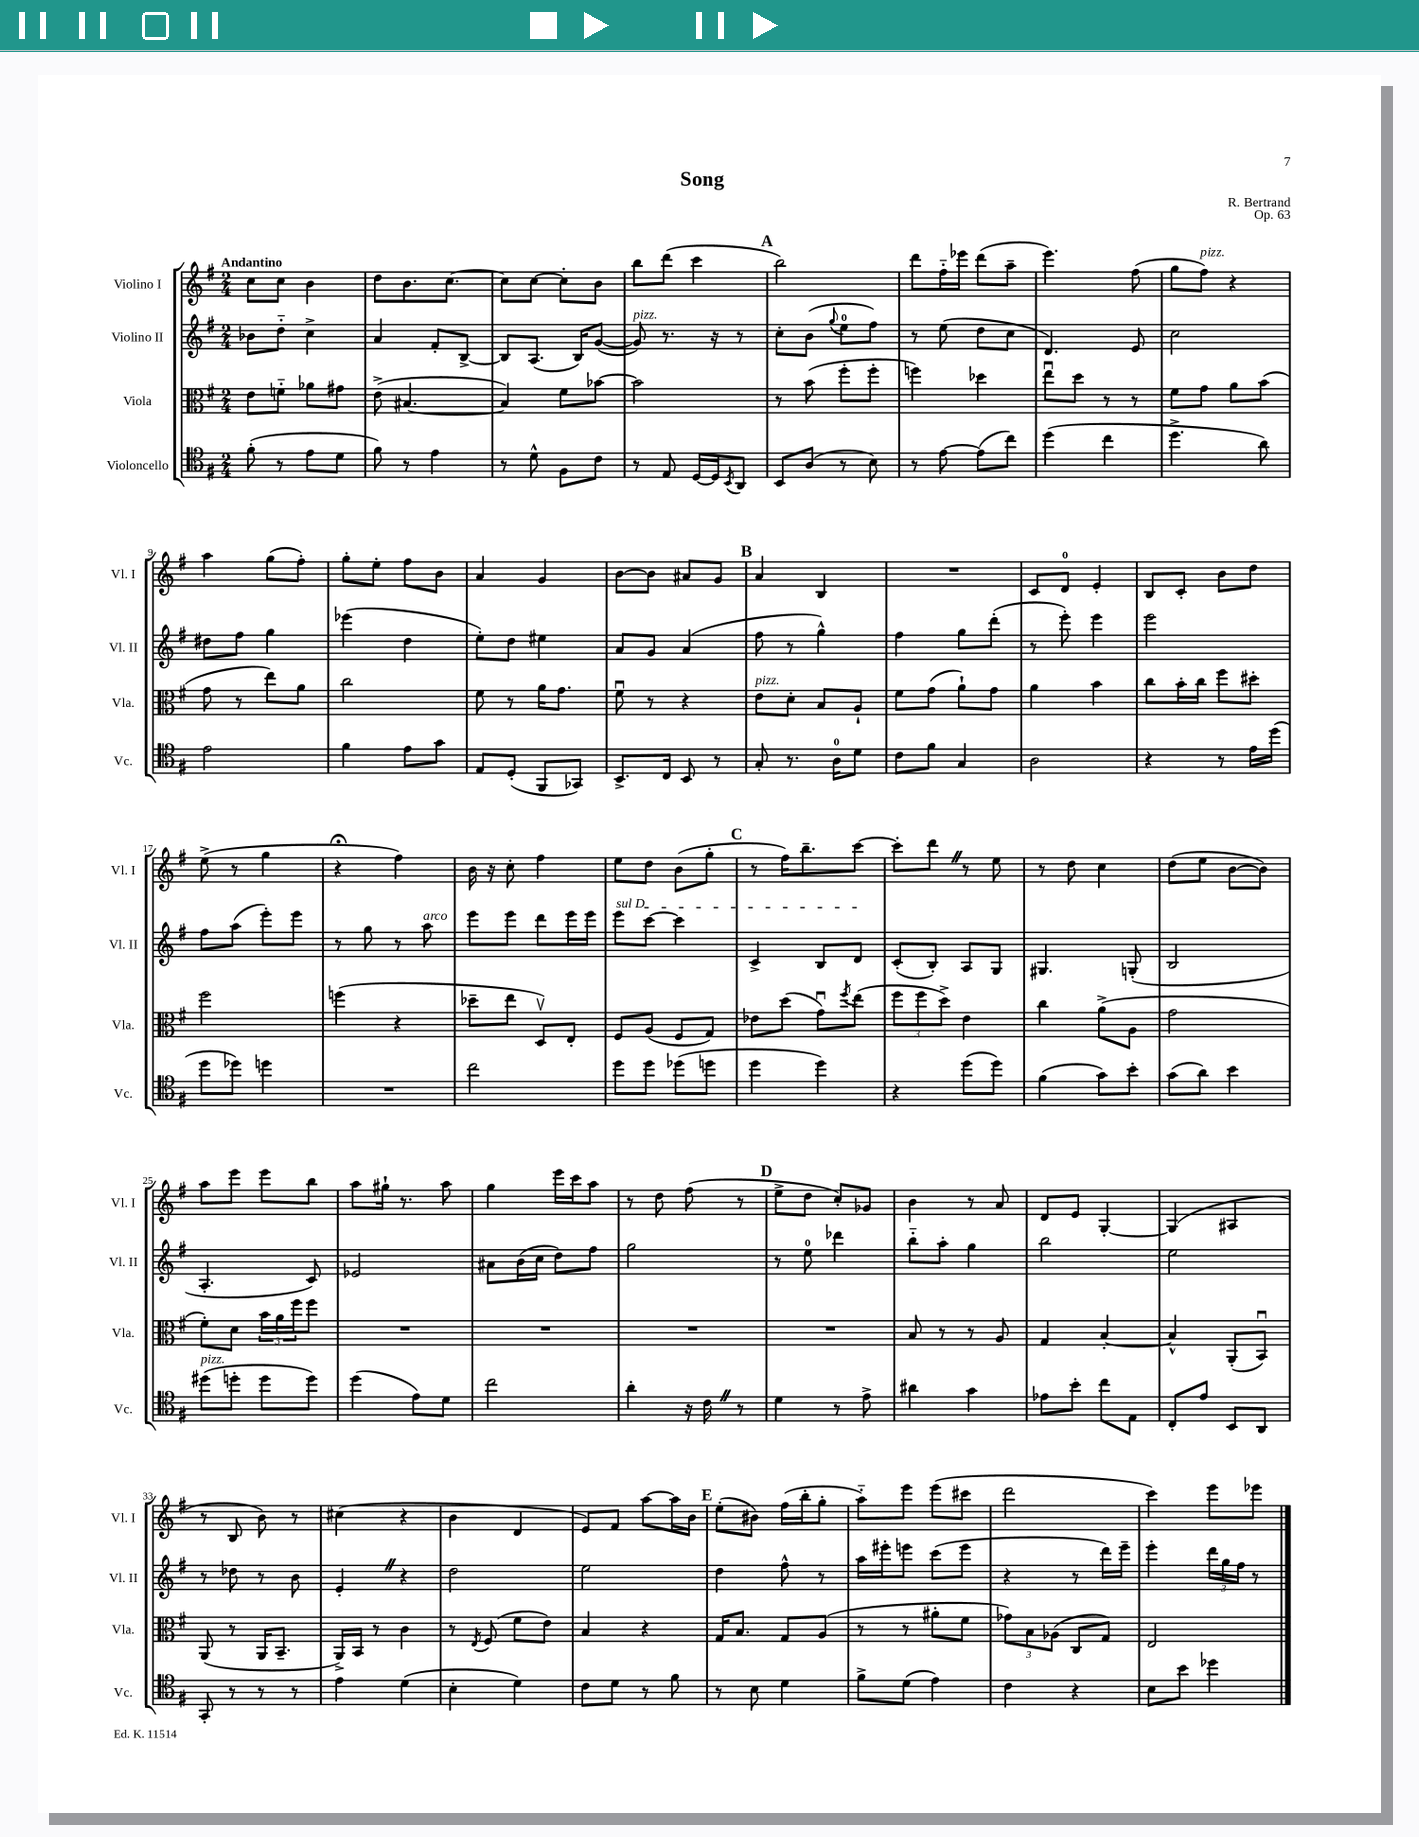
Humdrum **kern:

**kern	**kern	**kern	**kern
*part4	*part3	*part2	*part1
*staff4	*staff3	*staff2	*staff1
*I"Violoncello	*I"Viola	*I"Violino II	*I"Violino I
*I'Vc.	*I'Vla.	*I'Vl. II	*I'Vl. I
*clefC4	*clefC3	*clefG2	*clefG2
*k[f#]	*k[f#]	*k[f#]	*k[f#]
*M2/4	*M2/4	*M2/4	*M2/4
=1	=1	=1	=1
!	!	!	!LO:TX:a:B:t=Andantino
(8f#'\	8e\L	8b-X\L	8cc\L
8r	8fn\J	8dd\J	8cc\J
8e\L	8a-X\L	4cc^\	4b\
8d\J	8g#X\J	.	.
=2	=2	=2	=2
8f#\)	(8e^\	4a/	8dd\L
8r	[4.B#X/	.	8.b\
4e\	.	8f#'/L	.
.	.	.	[8.cc\J
.	.	[8B^/J	.
=3	=3	=3	=3
8r	4B#/])	8B/L]	8cc\L]
8d^^\	.	(8.A/J	[8cc\J
8F#\L	8f#\L	.	8cc'\L]
.	.	16B/KL)	.
8c\J	[8b-X\J	([8g/J	8b\J
=4	=4	=4	=4
!	!	!LO:TX:a:i:t=pizz.	!
8r	2b-\]	8g/])	8bb\L
8E/	.	8.r	(8ddd\J
[16D/LL	.	.	4ccc\
16D/J]	.	16r	.
8qBB/	.	.	.
8AA/J	.	8r	.
!!LO:REH:place=s1:t=A
=5	=5	=5	=5
8BB/L	8r	8cc'\L	2bb\)
(8A/J	(8b\	(8b\J	.
.	.	8qqgg/	.
8r	8ff#'\L	8ee\L	.
8B\)	8ff#'\J	8ff#\J)	.
=6	=6	=6	=6
8r	4ffn\)	8r	8ddd\L
[8e\	.	(8ee\	16ff#\L
.	.	.	16eee-X\JJ
(8e\L]	4dd-X\	8dd\L	(8ddd\L
8cc\J)	.	8cc\J	8aa~\J
=7	=7	=7	=7
(4dd\	8eeu\L	4.d/)	4.eee\)
.	8dd\J	.	.
4cc\	8r	.	.
.	8r	8e/	(8ff#\
=8	=8	=8	=8
4.dd^\	8f#\L	2cc\	8gg\L
!	!	!	!LO:TX:a:i:t=pizz.
.	8g\J	.	8ff#\J)
.	8a\L	.	4r
8a\)	(8b\J	.	.
!!LO:LB:g=z
=9	=9	=9	=9
2e\	8g\	8dd#X\L	4aa\
.	8r	8ff#\J	.
.	8ee\L)	4gg\	(8gg\L
.	8a\J	.	8ff#'\J)
=10	=10	=10	=10
4f#\	2cc\	(4eee-X\	8gg'\L
.	.	.	8ee'\J
8e\L	.	4dd\	8ff#\L
8g\J	.	.	8b\J
=11	=11	=11	=11
8E/L	8f#\	8ee'\L)	4a/
(8D'/J	8r	8dd\J	.
8FF#/L	16a\KL	4ee#X\	4g/
.	8.g\J	.	.
8GG-X/J)	.	.	.
=12	=12	=12	=12
8.BB^/L	8f#u\	8a/L	[8b\L
.	8r	8g/J	8b\J]
16C/Jk	.	.	.
8BB/	4r	(4a/	8a#X/L
8r	.	.	8g/J
!!LO:REH:place=s1:t=B
=13	=13	=13	=13
!	!LO:TX:a:i:t=pizz.	!	!
8G'/	8e\L	8ff#\	4a/
8.r	8d'\J	8r	.
.	8B/L	4gg^^\)	4B/
16A\KL	.	.	.
8d\J	8A`/J	.	.
=14	=14	=14	=14
8c\L	8f#\L	4ff#\	2r
8f#\J	(8g\J	.	.
4G/	8a`\L)	8gg\L	.
.	8g\J	(8ddd'\J	.
=15	=15	=15	=15
2A\	4a\	8r	8c/L
.	.	8eee'\)	8d/J
.	4b\	4eee\	4e'/
=16	=16	=16	=16
4r	8cc\L	2eee\	8B/L
.	16b'\L	.	8c'/J
.	16cc\JJ	.	.
8r	8ff#\L	.	8b\L
16e\LL	8dd#X'\J	.	8dd\J
(16dd\JJ	.	.	.
!!LO:LB:g=z
=17	=17	=17	=17
8dd\L	2ff#\	8ff#\L	(8ee^\
8dd-X\J)	.	(8aa\J	8r
4ddn\	.	8eee'\L)	4gg\
.	.	8eee\J	.
=18	=18	=18	=18
2r	(4ffn\	8r	4r;<
.	.	8gg\	.
.	4r	8r	4ff#\)
!	!	!LO:TX:a:i:t=arco	!
.	.	8aa\	.
=19	=19	=19	=19
2cc\	8dd-X~\L	8eee\L	16b\
.	.	.	16r
.	8ee\J	8eee\J	8cc'\
.	8Dv/L)	8ddd\L	4ff#\
.	8E'/J	16eee\L	.
.	.	16eee\JJ	.
=20	=20	=20	=20
!	!	!LO:TX:a:i:t=sul D	!
8dd\L	8F#/L	8eee\L	8ee\L
8dd\J	(8A/J	[8ccc\J	8dd\J
(8dd-X\L	8F#/L	4ccc\]	(8b\L
8ddn\J	8G/J)	.	8gg'\J
!!LO:REH:place=s1:t=C
=21	=21	=21	=21
4dd\	8e-X\L	4c^/	8r
.	(8dd\J	.	16ff#\KL)
.	.	.	8.bb~\
4dd\)	8gu\L)	8B/L	.
.	8qff#/	.	.
.	(8ee\J	8d/J	[8ccc\J
=22	=22	=22	=22
4r	12ff#\L	(8c'/L	8ccc'\L]
.	12ff#\	.	.
.	.	8B'/J)	8dddZ\J
.	12dd^\J)	.	.
(8dd\L	4e\	8A/L	8r
8dd\J)	.	8G/J	8ee\
=23	=23	=23	=23
(4f#\	4cc\	4.G#X/	8r
.	.	.	8dd\
8g\L)	(8a^\L	.	4cc\
8b'\J	8A\J	(8Gn'/	.
=24	=24	=24	=24
(8g\L	2g\	2B/	(8dd\L
8a\J)	.	.	8ee\J
4b\	.	.	[8b\L
.	.	.	8b\J])
!!LO:LB:g=z
=25	=25	=25	=25
!LO:TX:a:i:t=pizz.	!	!	!
(8dd#X\L	8f#'\L)	4.A'/	8aa\L
8ddn'\J	8d\J	.	8eee\J
8dd\L	24b\LL	.	8eee\L
.	24a\	.	.
.	24ff#\J	.	.
8dd\J)	8ff#\J	8c/)	8bb\J
=26	=26	=26	=26
(4dd\	2r	2e-X/	8aa\L
.	.	.	16gg#X`\Jk
.	.	.	8.r
8e\L)	.	.	.
8d\J	.	.	8aa\
=27	=27	=27	=27
2cc\	2r	8a#X\L	4gg\
.	.	(16b\L	.
.	.	16cc\JJ	.
.	.	8dd\L)	16eee\LL
.	.	.	16ccc\J
.	.	8ff#\J	8aa\J
=28	=28	=28	=28
4a'\	2r	2gg\	8r
.	.	.	8dd\
16r	.	.	(8ff#\
16cZ\	.	.	.
8r	.	.	8r
!!LO:REH:place=s1:t=D
=29	=29	=29	=29
4d\	2r	8r	8ee^\L
.	.	8ee\	8dd\J
8r	.	4ddd-X\	8cc'/L)
8e^\	.	.	8g-X/J
=30	=30	=30	=30
4a#X\	8B/	8bb\L	4b\
.	8r	8aa'\J	.
4g\	8r	4gg\	8r
.	8A/	.	8a/
=31	=31	=31	=31
8e-X\L	4G/	2bb\	8d/L
8b'\J	.	.	8e/J
8cc\L	[4B'/	.	[4G'/
8E\J	.	.	.
=32	=32	=32	=32
8C'/L	4B^^/]	2ee\	(4G/]
8e/J	.	.	.
8BB/L	(8AA'/L	.	4A#X/
8AA/J	8BBu/J)	.	.
!!LO:LB:g=z
=33	=33	=33	=33
8GG'/	(8AA/	8r	8r
8r	8r	8dd-X\	8B/
8r	16AA/KL	8r	8b\)
.	8.BB~/J	.	.
8r	.	8b\	8r
=34	=34	=34	=34
4e\	16AA^/LL)	4e'Z/	(4cc#X\
.	16BB/JJ	.	.
.	8r	.	.
(4d\	4c\	4r	4r
=35	=35	=35	=35
4B'\	8r	2dd\	4b\
.	8qE/	.	.
.	(8F#/	.	.
4d\)	8f#\L	.	4d/
.	8e\J)	.	.
=36	=36	=36	=36
8c\L	4B/	2ee\	8e/L)
8d\J	.	.	8f#/J
8r	4r	.	[8aa\L
8f#\	.	.	16aa\L]
.	.	.	16b\JJ
!!LO:REH:place=s1:t=E
=37	=37	=37	=37
8r	16G/KL	4dd\	(8ee'\L
.	8.B/J	.	.
8B\	.	.	8b#X\J)
4d\	8G/L	8ff#^^\	(16ff#\LL
.	.	.	16bb'\J
.	(8A/J	8r	8gg'\J
=38	=38	=38	=38
8f#^\L	8r	16aa\LL	8aa\L)
.	.	16eee#X'\J	.
(8d\J	8r	8eeen\J	8eee\J
4e\)	8a#X'\L	(8ccc\L	(8eee\L
.	8f#\J	8eee\J	8ccc#X\J
=39	=39	=39	=39
4c\	12g-X\L)	4r	2ddd\
.	12B\	.	.
.	(12A-X\J	.	.
4r	8C/L	8r	.
.	8G/J)	16ddd\LL)	.
.	.	16eee~\JJ	.
=40	=40	=40	=40
8B\L	2E/	4eee'\	4ccc\)
8b\J	.	.	.
4dd-X\	.	24ddd\LL	8eee\L
.	.	24gg\	.
.	.	24ff#\JJ	.
.	.	8r	8eee-X\J
==	==	==	==
*-	*-	*-	*-
